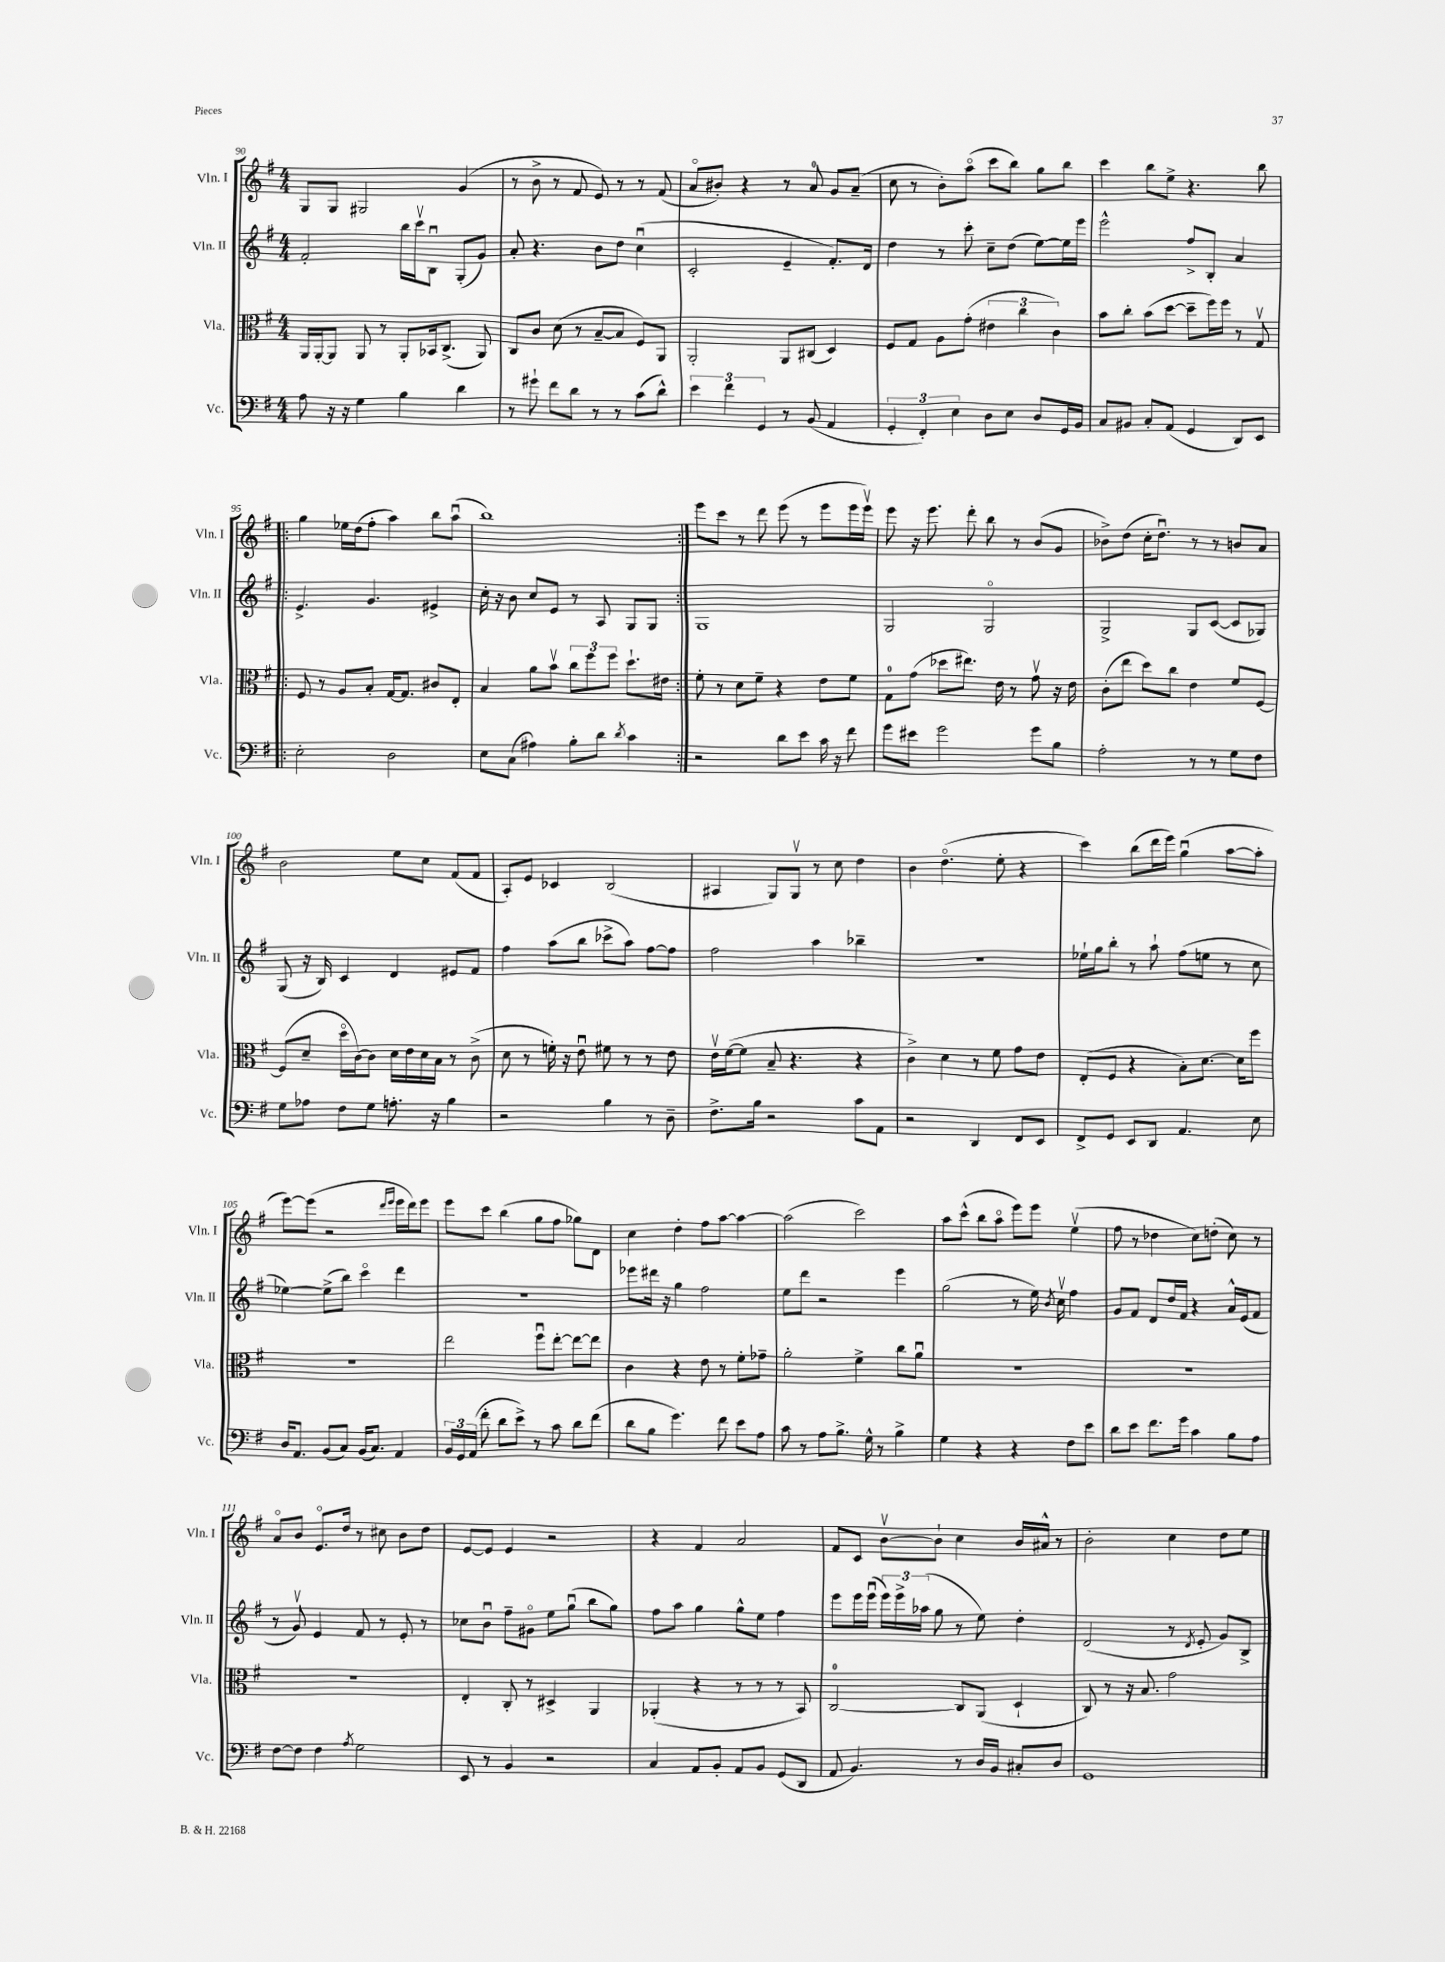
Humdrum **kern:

**kern	**kern	**kern	**kern
*staff4	*staff3	*staff2	*staff1
*clefF4	*clefC3	*clefG2	*clefG2
*k[f#]	*k[f#]	*k[f#]	*k[f#]
*M4/4	*M4/4	*M4/4	*M4/4
8A\	16AA/LL	2f#'/	8G/L
.	[16AA'/J	.	.
16r	8AA/]J	.	8G/J
16r	.	.	.
4G\	8AA/	.	2G#/
.	8r	.	.
4B\	8AA'/L	16bb\LL	.
.	.	16cccv\J	.
.	16BB-/k	8Bu\J	.
.	(8.C^/J	.	.
4d\	.	(8G'/L	(4g/
.	8AA/)	8g/J)	.
=	=	=	=
8r	8C/L	8a'/	8r
8g#`\	8c/J	4.r	8b^\
8f#\L	(8d\	.	8r
8d\J	8r	.	8f#/
8r	[8B~/L	8b\L	8e/)
8r	8B/]J	8dd\J	8r
(8c\L	8F#/L)	(4ccu\	8r
8d^^\J)	8AA/J	.	(8f#/
=	=	=	=
6e\	2AA'/	2c'/	8ao/L
.	.	.	8b#'/J)
6f#\	.	.	.
.	.	.	4r
6GG/	.	.	.
8r	8AA/L	4e~/	8r
(8BB/	(8C#/J	.	8a/
4AA/	4D/)	8.f#'/L)	8g/L
.	.	.	(8a~/J
.	.	16d/Jk	.
=	=	=	=
6GG'/	8F#/L	4dd\	8cc\
.	8G/J	.	8r
6FF#'/)	.	.	.
.	8A\L	8r	8b'\L)
6E\	.	.	.
.	(8g'\J	8ccc'\	(8aao\J
8D\L	6e#\	8cc~\L	8ccc\L
8E\J	.	(8dd\J	8bb\J)
.	6cc\	.	.
8D/L	.	[8ee\L)	8gg\L
.	6c\)	.	.
16GG/L	.	16ee\]L	8bb\J
16BB/JJ	.	16eee\JJ	.
=	=	=	=
8C/L	8b\L	2eee^^\	4ccc\
8BB#/J	8cc'\J	.	.
8C'/L	(8b\L	.	8bb\L
(8AA/J	[8dd\J	.	8ee^\J
4GG/	8dd~\]L	8ff#^/L	4.r
.	16ff#\L)	8B'/J	.
.	16ff#\JJ	.	.
8DD/L)	8r	4a/	.
8EE/J	8Gv/	.	8bb\
=!|:	=!|:	=!|:	=!|:
2E'\	8F#/	4.e^/	4gg\
.	8r	.	.
.	8A/L	.	16ee-\LL
.	.	.	(16dd\J
.	8B'/J	4.g/	8ff#'\J
2D\	[16G/LK	.	4aa\)
.	8.G/]J	.	.
.	8c#/L	4e#^/	8bb\L
.	8E'/J	.	(8aau\J
=	=	=	=
8E\L	4B/	16cc'\	1bb)
.	.	16r	.
(8C\J	.	8b\	.
4A#\)	8a\L	8cc/L	.
.	8bv\J	8e/J	.
8B'\L	12cc\L	8r	.
.	12ff#\	.	.
8d\J	.	8A/	.
.	12ff#\J	.	.
8qd/	.	.	.
4c\	8.dd`\L	8G/L	.
.	.	8G/J	.
.	16e#\Jk	.	.
=:|!	=:|!	=:|!	=:|!
2r	8f#'\	1G	8eee\L
.	8r	.	8ccc\J
.	8d\L	.	8r
.	8f#~\J	.	8ddd\
8d\L	4r	.	(8eee\
8e\J	.	.	8r
16c\	8e\L	.	8eee\L
16r	.	.	.
8f#\	8f#\J	.	16eee\L
.	.	.	16eeev\JJ)
=	=	=	=
8g\L	8G\L	2G/	8eee\
8e#\J	(8g\J	.	16r
.	.	.	8.eee\
2g\	8dd-\L	.	.
.	8.ee#\J)	.	8ddd'\
.	.	2Go/	8bb\
.	16e\	.	.
.	8r	.	8r
8g\L	8gv\	.	(8b/L
8B\J	16r	.	8g/J
.	16e\	.	.
=	=	=	=
2A'\	(8c'\L	2G^/	8b-^\L)
.	8ee\J	.	(8dd\J
.	8dd\L)	.	16cc'\LK
.	.	.	8.ddu\J)
.	8cc\J	.	.
8r	4e\	8G/L	8r
8r	.	([8c/J	8r
8G\L	8f#/L	8c/]L	8b/L
8F#\J	[8F#/J	8G-/J)	8a/J
=	=	=	=
8G\L	(8F#/]L	(8G/	2b\
8A-\J	8d~/J	16r	.
.	.	16B/)	.
8F#\L	16ddo\LL	4c/	.
.	[16c\J)	.	.
8G\J	8c\]J	.	.
8.A'\	16d\LL	4d/	8ee\L
.	16e\	.	.
.	16d\	.	8cc\J
16r	16B\JJ	.	.
4B\	8r	8e#/L	(8f#/L
.	(8c^\	8f#/J	8f#/J
=	=	=	=
2r	8d\	4ff#\	8A'/L)
.	8r	.	8e/J
.	16f'\)	(8aa\L	4c-/
.	16r	.	.
.	8eu\	8bb\J	.
4B\	8f#\	8ccc-^\L	(2B/
.	8r	8aa\J)	.
8r	8r	[8ff#\L	.
8D~\	8e\	8ff#\]J	.
=	=	=	=
8.F#^\L	16ev\LL	2ff#\	4A#/
.	([16f#\J	.	.
.	8f#\]J	.	.
16B\Jk	.	.	.
2r	8B~/	.	8G/L)
.	4.r	.	8Gv/J
.	.	4aa\	8r
.	.	.	8cc\
8c\L	4r	4bb-~\	4dd\
8AA\J	.	.	.
=	=	=	=
2r	4c^\)	1r	4b\
.	4d\	.	(4.ddo\
4DD/	8r	.	.
.	8f#\	.	8ee'\
8FF#/L	8g\L	.	4r
8EE/J	8e\J	.	.
=	=	=	=
8FF#^/L	(8E'/L	16ee-`\LL	4ccc\)
.	.	16gg\J	.
8GG/J	8F#/J	8bb'\J	.
8EE/L	4r	8r	(8bb\L
8DD/J	.	8aa`\	16ddd\L
.	.	.	16eee\JJ)
4.AA/	8B'\L)	(8ff#\L	(4ggu\
.	[8.d\J	8ee\J	.
.	.	8r	[8aa\L
.	16d\]LK	.	.
8E\	8ff#\J	8cc\	8aa'\]J
=	=	=	=
16D/LK	1r	[4ee-\)	[8eee\L)
8.AA/J	.	.	.
.	.	.	(8eee\]J
(8BB/L	.	(8ee-^\]L	2r
8C/J)	.	8bb\J)	.
(16BB/LK	.	4ccco\	.
8.C/J)	.	.	.
.	.	.	16qqddd/LL
.	.	.	16qqeee/JJ
4AA/	.	4ddd\	16eee\LL
.	.	.	16ddd\J)
.	.	.	8eee\J
=	=	=	=
24BB/LL	2ee\	1r	8eee\L
24GG/	.	.	.
(24AA/JJ	.	.	.
8f#'\	.	.	8ccc\J
8d\L	.	.	(4bb\
8e^\J)	.	.	.
8r	8ff#u\L	.	8gg\L
8c\	[8ee'\J	.	8ff#\J
8d\L	8ee\_L	.	8gg-\L)
(8f#\J	8ee\]J	.	8d\J
=	=	=	=
8d\L	4c\	8eee-\L	4cc\
8B\J	.	16ddd#\Jk	.
.	.	16r	.
4.g\)	4r	4gg\	4dd'\
.	8e\	2ff#\	8ff#\L
8f#\	8r	.	[8aa\J
8e\L	8f#'\L	.	4aa\_
8A\J	8g-~\J	.	.
=	=	=	=
8c\	2a'\	8ee\L	(2aa\]
8r	.	8ddd\J	.
8A\L	.	2r	.
8.B^\J	.	.	.
.	4f#^\	.	2ccc\)
16G^^\	.	.	.
8r	.	.	.
4B^\	8cc\L	4eee\	.
.	8au\J	.	.
=	=	=	=
4G\	1r	(2gg\	8aa\L
.	.	.	(8ccc^^\J
4r	.	.	8bb\L
.	.	.	8aao\J
4r	.	8r	8eee\L)
.	.	16ee\)	8eee\J
.	.	8qb/	.
.	.	16ccv\	.
8F#\L	.	4ff#\	(4eev\
8e\J	.	.	.
=	=	=	=
8d\L	1r	8g/L	8ff#\
8e\J	.	8f#/J	8r
8.f#\L	.	8d/L	4dd-\
.	.	16dd/L	.
16g\Jk	.	16f#/JJ	.
4c\	.	4r	8cc\L)
.	.	.	(8dd'\J
8B\L	.	16a^^/LL	8cc\)
.	.	(16e/J	.
8A\J	.	8f#/J	8r
=	=	=	=
[8F#\L	1r	8r	8ao/L
8F#\]J	.	8gv/)	8b/J
4F#\	.	4e/	8.eo/L
.	.	.	16dd/Jk
8qA/	.	.	.
2G\	.	8f#/	8r
.	.	8r	8cc#\
.	.	8e'/	8b\L
.	.	8r	8dd\J
=	=	=	=
8EE/	4E'/	8cc-\L	[8e/L
8r	.	8bu\J	8e/]J
4BB/	8C'/	8ff#~\L	4e/
.	8r	8g#o\J	.
2r	4D#^/	8ee\L	2r
.	.	(8ggu\J	.
.	4AA/	8bb\L	.
.	.	8gg\J)	.
=	=	=	=
4C/	(4AA-'/	8ff#\L	4r
.	.	8aa\J	.
8AA/L	4r	4gg\	4f#/
8BB'/J	.	.	.
8AA/L	8r	8gg^^\L	2a/
8BB/J	8r	8ee\J	.
(8GG/L	8r	4ff#\	.
8DD/J	8BB/)	.	.
=	=	=	=
8AA/	[2C/	8eee\L	8f#/L
4.BB/)	.	16eee\L	8c/J
.	.	(16eeeu\JJ	.
.	.	24eee\LL)	[8bv\L
.	.	24eee^\	.
.	.	(24aa-\JJ	.
.	.	8gg\	8b`\]J
8r	8C/]L	8r	4cc\
16D/LL	(8AA/J	8ee\)	.
16BB/JJ	.	.	.
8C#'/L	4D`/	4dd'\	16b/LL
.	.	.	16a#^^/JJ
8D/J	.	.	8r
=	=	=	=
1GG	8C/)	(2d/	2b'\
.	8r	.	.
.	16r	.	.
.	8.B/	.	.
.	2g\	8r	4cc\
.	.	8qd/	.
.	.	8e'/	.
.	.	8g/L)	8dd\L
.	.	8B^/J	8ee\J
==	==	==	==
*-	*-	*-	*-
